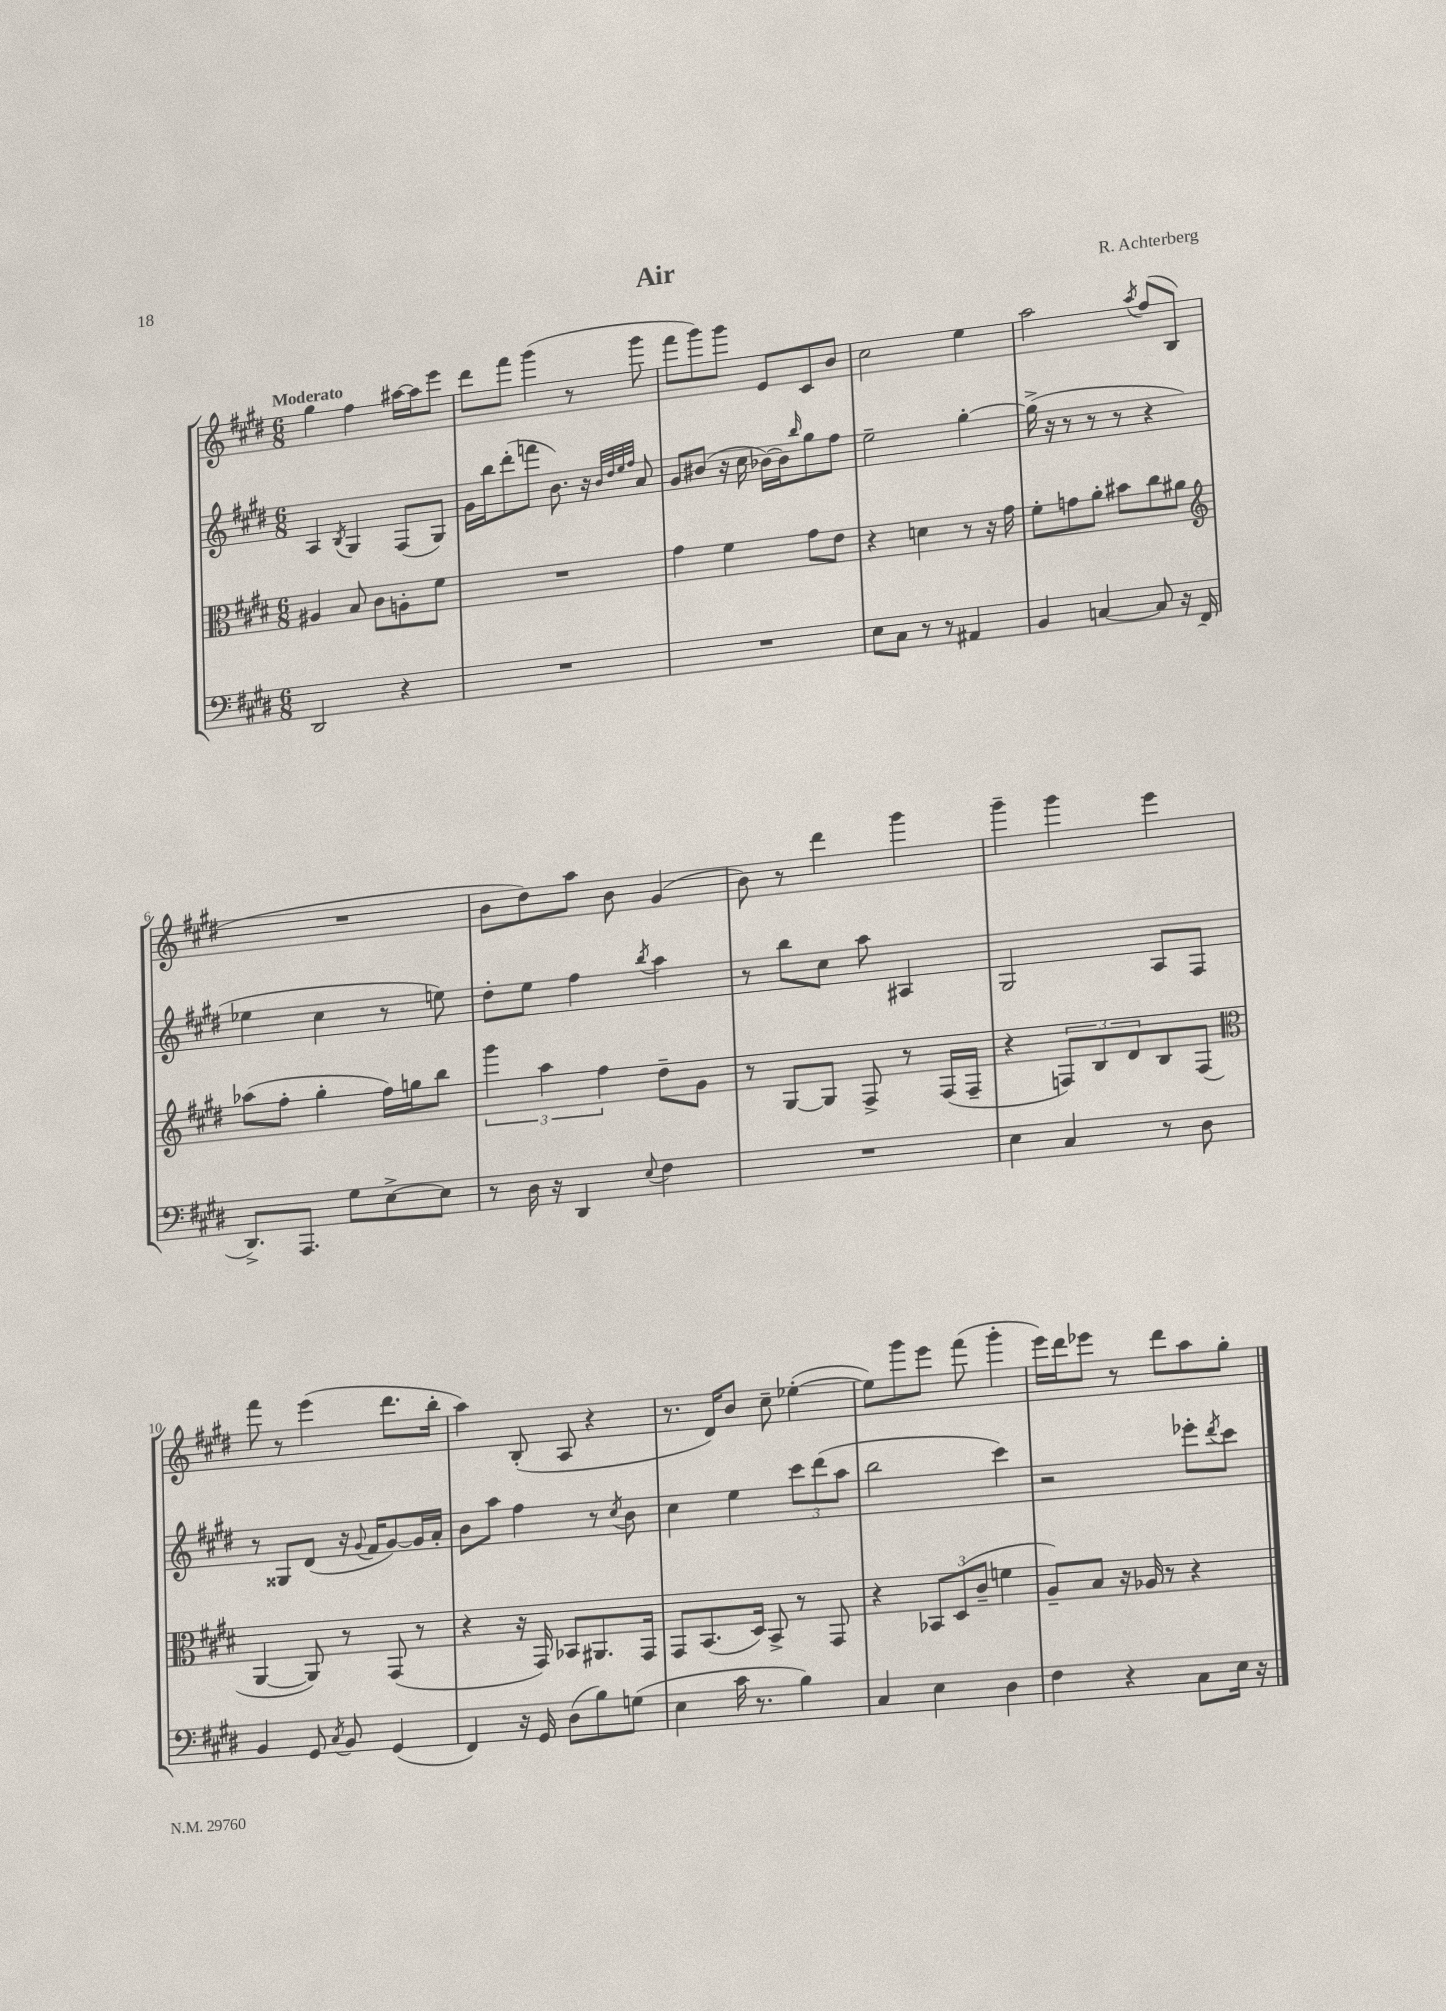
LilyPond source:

\header { title = "Air" composer = "R. Achterberg" }
<<
\new StaffGroup <<
\new Staff = "s0" {
    \clef treble \key e \major \numericTimeSignature \time 6/8 \tempo "Moderato"
    gis''4 fis''4 ais''16~ ais''16 e'''8 |
    dis'''8 fis'''8 gis'''4( r8 gis'''8 |
    fis'''8 gis'''8) gis'''8 e'8 cis'8 b'8 |
    cis''2 e''4 |
    a''2 \acciaccatura { a''8 } fis''8( b8 |
    R2. |
    b'8 dis''8) a''8 b'8 gis'4( |
    b'8) r8 dis'''4 gis'''4 |
    gis'''4-- gis'''4 e'''4 |
    fis'''8 r8 e'''4( dis'''8. b''16-. |
    a''4) b8-.( a8 r4 |
    r8. dis'16) b'8 cis''8-- ees''4~-.( |
    ees''8) gis'''8 e'''8 fis'''8( gis'''4-. |
    e'''16) dis'''16 ees'''8 r8 dis'''8 a''8 gis''8-. \bar "|." |
}
\new Staff = "s1" {
    \clef treble \key e \major \numericTimeSignature \time 6/8
    a4 \acciaccatura { b8 } gis4 fis8( gis8) |
    gis'16 b''16 dis'''8-.( f'''8 b'8.) r16 \grace { b'32 dis''32 e''32 fis''32 } a'8 |
    gis'8 bis'8( r16 cis''16 bes'16~) bes'16 \grace { b''16 } gis''8 fis''8 |
    e''2-- gis''4~-. |
    gis''16->( r16 r8 r8 r8 r4 |
    ees''4 cis''4 r8 e''8) |
    dis''8-. e''8 fis''4 \acciaccatura { b''8 } a''4 |
    r8 b''8 cis''8 a''8 ais4 |
    gis2 a8 fis8 |
    r8 gisis8 dis'8( r16 \appoggiatura { gis'8 } fis'16 gis'8~) gis'16 a'16-. |
    b'8 a''8 fis''4 r8 \acciaccatura { cis''8 } b'8 |
    cis''4 e''4 \tuplet 3/2 { cis'''8 dis'''8( a''8 } |
    b''2 cis'''4) |
    r2 ees'''8-. \acciaccatura { dis'''8 } cis'''8 \bar "|." |
}
\new Staff = "s2" {
    \clef alto \key e \major \numericTimeSignature \time 6/8
    ais4 b8 cis'8 a8-. fis'8 |
    R2. |
    gis'4 fis'4 gis'8 e'8 |
    r4 d'4 r8 r16 gis'16 |
    fis'8-. g'8 a'8-. bis'8 cis''8 ais'8 |
    \clef treble aes''8( fis''8-. gis''4-. fis''16) g''16 b''8 |
    \tuplet 3/2 { gis'''4 a''4 fis''4 } dis''8-- gis'8 |
    r8 gis8~ gis8 fis8-> r8 fis16( fis16-- |
    r4 \tuplet 3/2 { f8) b8 dis'8 } b8 f8( |
    \clef alto a,4~ a,8) r8 gis,8( r8 |
    r4 r16 gis,16) bes,8 ais,8. gis,16 |
    gis,8 b,8.( dis16) b,8-> r8 gis,8 |
    r4 \tuplet 3/2 { bes,8 dis8( cis'8-- } f'4 |
    a8--) b8 r16 aes16 r8 r4 \bar "|." |
}
\new Staff = "s3" {
    \clef bass \key e \major \numericTimeSignature \time 6/8
    dis,2 r4 |
    R2. |
    R2. |
    e8 cis8 r8 r8 ais,4 |
    b,4 c4~ c8 r16 fis,16( |
    dis,8.->) a,,8. gis8 e8~-> e8 |
    r8 dis16 r16 dis,4 \appoggiatura { e8 } fis4 |
    R2. |
    e4 cis4 r8 dis8 |
    b,4 gis,8 \acciaccatura { cis8 } b,8 gis,4( |
    fis,4) r16 gis,16 dis8( b8) g8( |
    e4 cis'16 r8. b4) |
    cis4 e4 dis4 |
    fis4 r4 cis8 e16 r16 \bar "|." |
}
>>
>>
